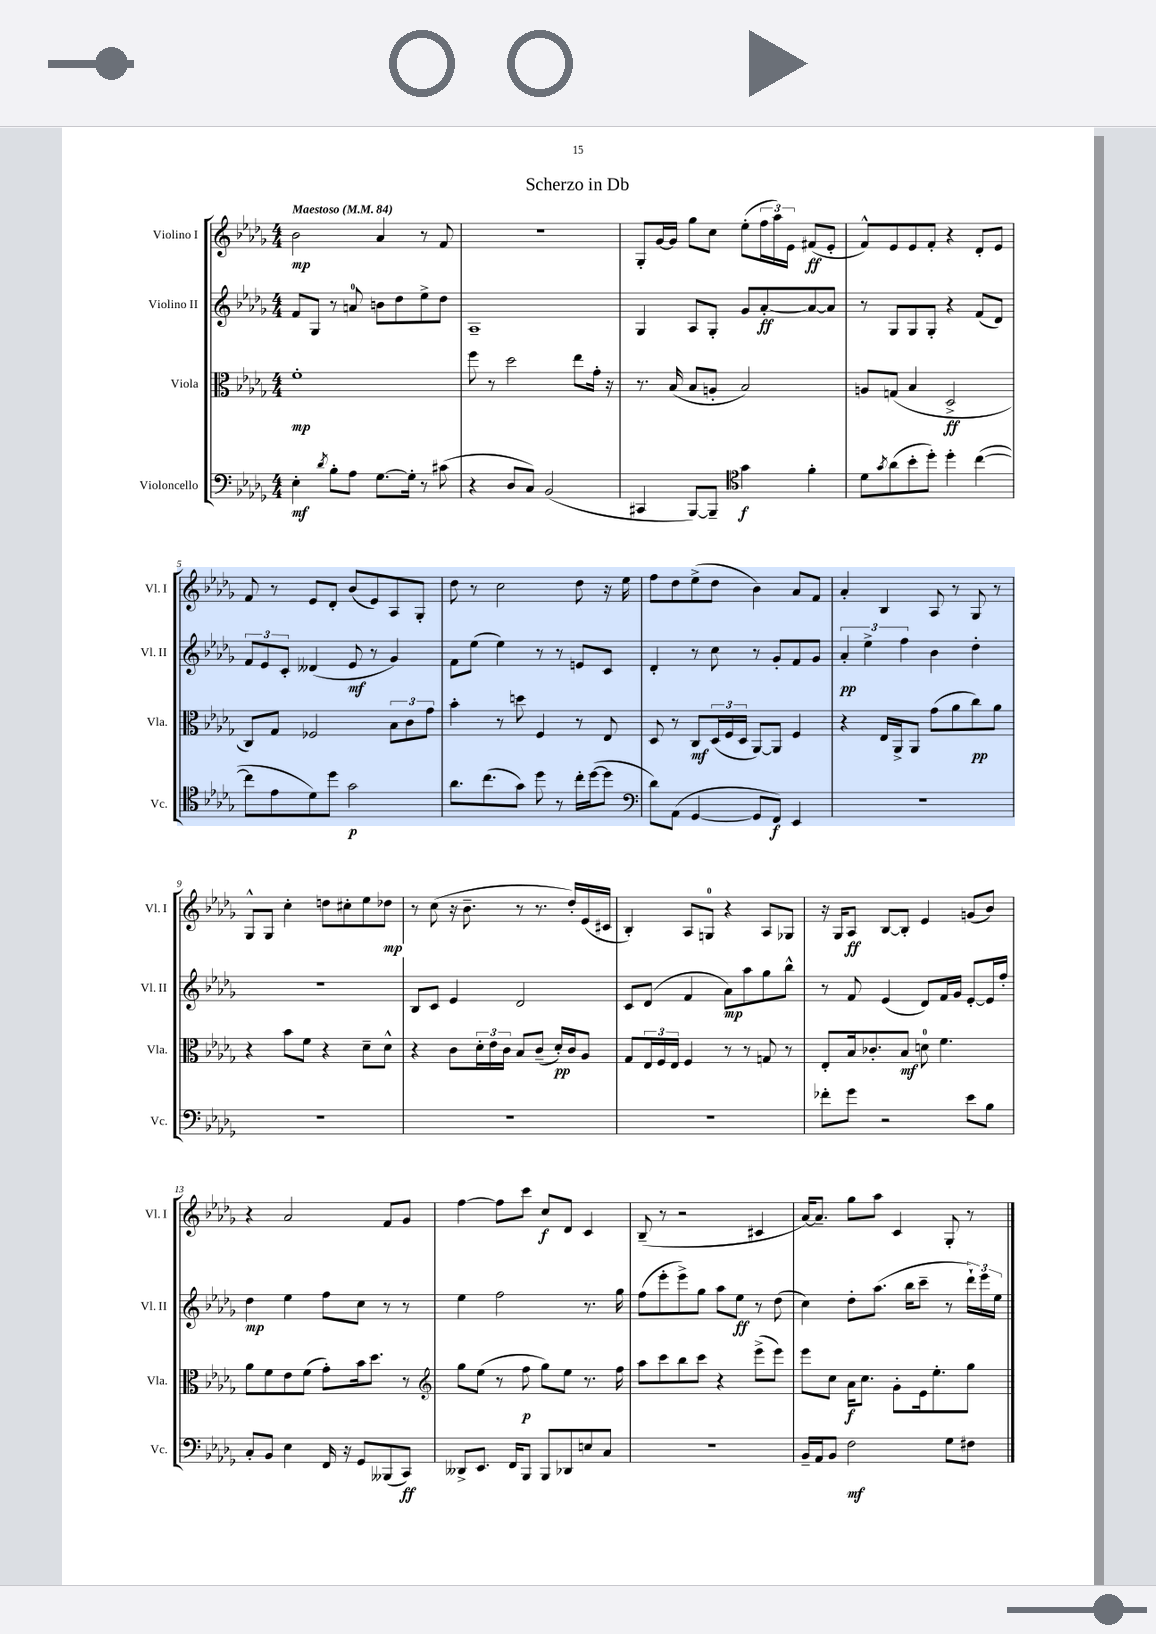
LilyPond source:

\header { title = "Scherzo in Db" }
<<
\new StaffGroup <<
\new Staff = "s0" \with { instrumentName = "Violino I" shortInstrumentName = "Vl. I" } {
    \clef treble \key des \major \numericTimeSignature \time 4/4 \tempo "Maestoso" 4 = 84
    bes'2\mp aes'4 r8 f'8 |
    R1 |
    ges8-. ges'16~ ges'16 ges''8 c''8 ees''8-.( \tuplet 3/2 { f''16 aes''16) ees'16 } fis'8\ff( ees'8-. |
    f'8-^) ees'8 ees'8 f'8-. r4 des'8-. ees'8 |
    f'8 r8 ees'8 des'8-. bes'8( ees'8) aes8 ges8-. |
    des''8 r8 c''2 des''8 r16 ees''16 |
    f''8 des''8 ees''8->( des''8 bes'4) aes'8 f'8 |
    aes'4-. bes4 aes8 r8 ges8 r8 |
    ges8-^ ges8 c''4-. d''8 cis''8-. ees''8 des''8\mp |
    r8 c''8( r16 bes'8.-- r8 r8. des''16-.) ees'16( cis'16 |
    bes4-.) aes8 g8-0 r4 aes8 ges8 |
    r16 ges16 aes8\ff bes8~ bes8-. ees'4 g'8( bes'8) |
    r4 aes'2 f'8 ges'8 |
    f''4~ f''8 c'''8 c''8\f des'8 c'4 |
    bes8--( r8 r2 cis'4 |
    aes'16~) aes'8.-- ges''8 aes''8 c'4 ges8-. r8 \bar "|." |
}
\new Staff = "s1" \with { instrumentName = "Violino II" shortInstrumentName = "Vl. II" } {
    \clef treble \key des \major \numericTimeSignature \time 4/4
    f'8 ges8 r8 a'8-0 b'8 des''8 ees''8-> des''8 |
    aes1-- |
    ges4 aes8 ges8-. ges'8 aes'8~-.\ff aes'8~ aes'8 |
    r8 ges8 ges8 ges8-. r4 f'8( des'8) |
    \tuplet 3/2 { f'8 ees'8 c'8-. } deses'4( ees'8\mf r8 ges'4) |
    f'8 ees''8( ees''4) r8 r8 e'8 c'8 |
    des'4-. r8 c''8 r8 ges'8-. f'8 ges'8 |
    \tuplet 3/2 { aes'4-.\pp ees''4-> f''4 } bes'4 des''4-. |
    R1 |
    bes8 c'8 ees'4 des'2 |
    c'8 des'8( f'4 aes'8\mp) aes''8 ges''8 bes''8-^ |
    r8 f'8 ees'4( des'8) f'16 ges'16 ees'8~-. ees'16 f''16-. |
    des''4\mp ees''4 f''8 c''8 r8 r8 |
    ees''4 f''2 r8. ges''16 |
    f''8( ees'''8-. ees'''8->) ges''8 aes''8 ees''8\ff r8 des''8( |
    c''4) des''8-. aes''8.( bes''16 c'''8-- r8 \tuplet 3/2 { des'''16-!) ees'''16 ees''16 } \bar "|." |
}
\new Staff = "s2" \with { instrumentName = "Viola" shortInstrumentName = "Vla." } {
    \clef alto \key des \major \numericTimeSignature \time 4/4
    f'1-.\mp |
    f''8 r8 des''2 ees''8 ges'16-. r16 |
    r8. bes16( bes8 a8-. bes2) |
    a8 g8( bes4 des2->\ff |
    c8) ges8 fes2 \tuplet 3/2 { bes8 c'8 ges'8 } |
    bes'4-. r8 d''8 f4 r8 ees8 |
    des8 r8 c8\mf \tuplet 3/2 { des16( f16 des16 } aes,8~) aes,8 f4 |
    r4 ees16 aes,16-> aes,8 ges'8( aes'8 c''8\pp) aes'8 |
    r4 bes'8 f'8 r4 des'8-- des'8-^ |
    r4 c'8 \tuplet 3/2 { des'16-. ees'16 c'16 } bes8 c'8--( des'16-.\pp) c'16 aes8 |
    ges8 \tuplet 3/2 { ees16 f16 ees16 } f4 r8 r8 g8 r8 |
    ees8-. bes16 ces'8.-. bes8\mf d'8-0 f'4. |
    aes'8 f'8 ees'8 f'8( ges'8-.) bes'16 des''8. r8 |
    \clef treble ges''8 ees''8( r8 f''8\p ges''8) ees''8 r8. f''16 |
    aes''8 c'''8 bes''8 c'''8 r4 ees'''8->( ees'''8) |
    ees'''8 c''8 aes'16\f c''8. ges'8-. ees'16 ees''8.-. ges''8 \bar "|." |
}
\new Staff = "s3" \with { instrumentName = "Violoncello" shortInstrumentName = "Vc." } {
    \clef bass \key des \major \numericTimeSignature \time 4/4
    ees4-.\mf \acciaccatura { des'8 } bes8-. aes8 ges8.~ ges16-. r8 cis'8( |
    r4 des8 c8) bes,2( |
    cis,4 bes,,8~) bes,,8-- \clef tenor ges'4\f f'4-. |
    des'8 \acciaccatura { ges'8 } aes'8( bes'8-. des''8-.) des''4-. c''4~( |
    c''8 ees'8 des'8) des''8 ges'2\p |
    aes'8. c''8.( ges'8) des''8 r8 c''16-. des''16~( des''8 |
    \clef bass des'8) aes,8( ges,4~ ges,8 f,8\f) ees,4 |
    R1 |
    R1 |
    R1 |
    R1 |
    fes'8-. ges'8 r2 ees'8 bes8 |
    c8-. bes,8 ees4 f,16 r16 ges,8 beses,,8( c,8\ff) |
    deses,8-> ees,8. f,16 bes,,8 bes,,8 des,8 e8 c8 |
    R1 |
    bes,16-- aes,16 bes,8 f2\mf ges8 fis8 \bar "|." |
}
>>
>>
